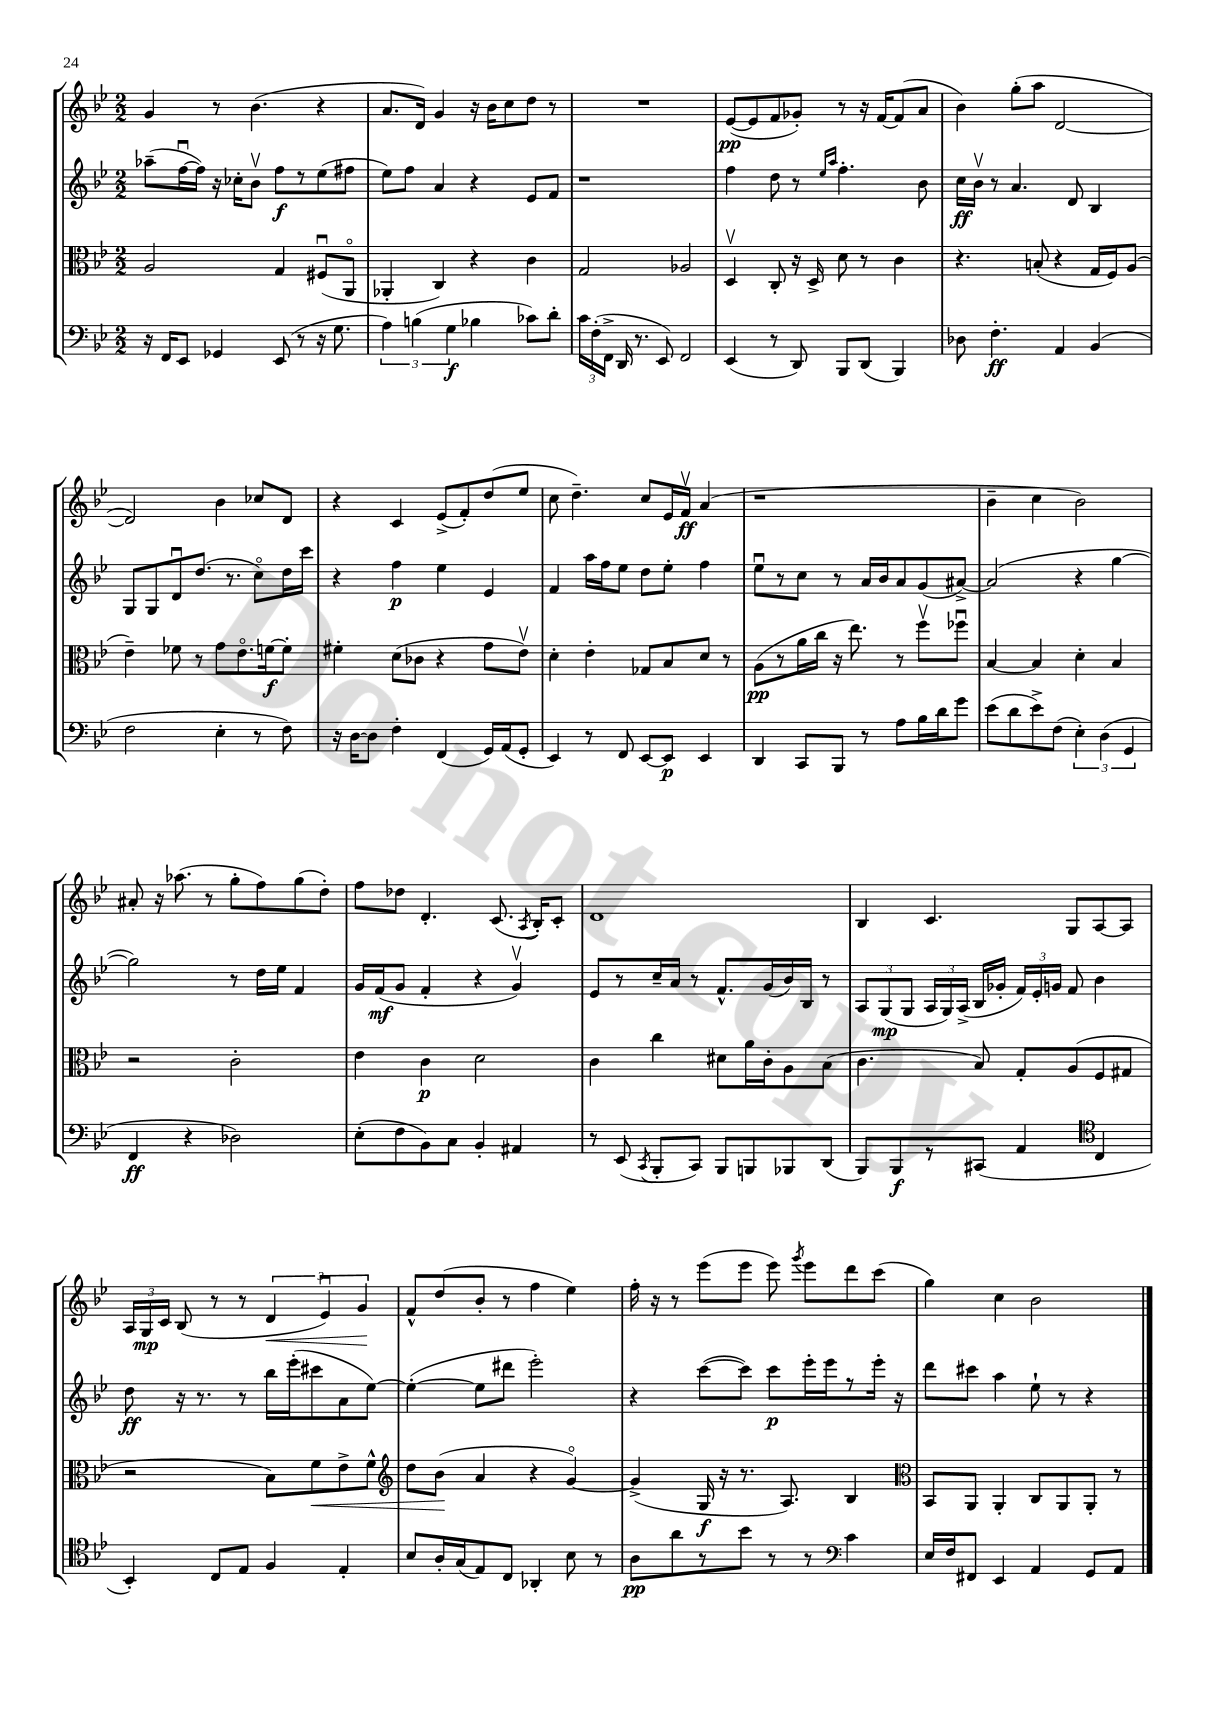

**kern	**dynam	**kern	**dynam	**kern	**dynam	**kern	**dynam
*part4	*part4	*part3	*part3	*part2	*part2	*part1	*part1
*staff4	*staff4	*staff3	*staff3	*staff2	*staff2	*staff1	*staff1
*clefF4	*	*clefC3	*	*clefG2	*	*clefG2	*
*k[b-e-]	*	*k[b-e-]	*	*k[b-e-]	*	*k[b-e-]	*
*M2/2	*	*M2/2	*	*M2/2	*	*M2/2	*
=114	=114	=114	=114	=114	=114	=114	=114
16r	.	2A/	.	(8aa-X~\L	.	4g/	.
16FF/KL	.	.	.	.	.	.	.
8EE-/J	.	.	.	[16ffu\L	.	.	.
.	.	.	.	16ff\JJ])	.	.	.
4GG-X/	.	.	.	16r	.	8r	.
.	.	.	.	16cc-X'\KL	.	.	.
.	.	.	.	8b-v\J	.	(4.b-\	.
(8EE-/	.	4G/	.	8ff\L	f	.	.
8r	.	.	.	8r	.	.	.
16r	.	(8F#Xu/L	.	(8ee-\	.	4r	.
8.G\	.	.	.	.	.	.	.
.	.	8AA/J	.	8ff#X\J	.	.	.
=115	=115	=115	=115	=115	=115	=115	=115
6A\)	.	4AA-X'/	.	8ee-\L)	.	8.a/L	.
.	.	.	.	8ff\J	.	.	.
(6Bn\	.	.	.	.	.	.	.
.	.	.	.	.	.	16d/Jk)	.
.	.	4C/)	.	4a/	.	4g/	.
6G\	f	.	.	.	.	.	.
4B-X\	.	4r	.	4r	.	16r	.
.	.	.	.	.	.	16b-\KL	.
.	.	.	.	.	.	8cc\	.
8c-X\L)	.	4c\	.	8e-/L	.	8dd\J	.
8d'\J	.	.	.	8f/J	.	8r	.
=116	=116	=116	=116	=116	=116	=116	=116
24c\LL	.	2G/	.	1r	.	1r	.
(24F'\	.	.	.	.	.	.	.
24FF^\JJ	.	.	.	.	.	.	.
16DD/	.	.	.	.	.	.	.
8.r	.	.	.	.	.	.	.
8EE-/)	.	.	.	.	.	.	.
2FF/	.	2A-X/	.	.	.	.	.
=117	=117	=117	=117	=117	=117	=117	=117
(4EE-/	.	4Dv/	.	4ff\	.	([8e-/L	pp
.	.	.	.	.	.	8e-/]	.
8r	.	8C'/	.	8dd\	.	8f/	.
8DD/)	.	16r	.	8r	.	8g-X'/J)	.
.	.	16D^/	.	.	.	.	.
.	.	.	.	16qqee-/LL	.	.	.
.	.	.	.	16qqaa/JJ	.	.	.
8BBB-/L	.	8d\	.	4.ff'\	.	8r	.
(8DD/J	.	8r	.	.	.	16r	.
.	.	.	.	.	.	[16f/KL	.
4BBB-/)	.	4c\	.	.	.	(8f/]	.
.	.	.	.	8b-\	.	8a/J	.
=118	=118	=118	=118	=118	=118	=118	=118
8D-X\	.	4.r	.	16cc\LL	ff	4b-\)	.
.	.	.	.	16b-v\JJ	.	.	.
4.F'\	ff	.	.	8r	.	.	.
.	.	.	.	4.a/	.	(8gg'\L	.
.	.	(8Bn'/	.	.	.	8aa\J	.
4AA/	.	4r	.	.	.	[2d/	.
.	.	.	.	8d/	.	.	.
(4BB-/	.	16G/LL	.	4B-/	.	.	.
.	.	16F/J)	.	.	.	.	.
.	.	(8A/J	.	.	.	.	.
!!LO:LB:g=z
=119	=119	=119	=119	=119	=119	=119	=119
2F\	.	4e-~\)	.	8G/L	.	2d/])	.
.	.	.	.	8G/	.	.	.
.	.	8f-X\	.	8du/	.	.	.
.	.	8r	.	(8.dd/J	.	.	.
4E-'\	.	8g\L	.	.	.	4b-\	.
.	.	.	.	8.r	.	.	.
.	.	8.e-\	.	.	.	.	.
8r	.	.	.	8cc\L)	.	8cc-X/L	.
.	.	[16fn\k	f	.	.	.	.
8F\)	.	8f'\J]	.	16dd\L	.	8d/J	.
.	.	.	.	16ccc\JJ	.	.	.
=120	=120	=120	=120	=120	=120	=120	=120
16r	.	4f#X'\	.	4r	.	4r	.
[16D\KL	.	.	.	.	.	.	.
8D\J]	.	.	.	.	.	.	.
4F'\	.	(8d\L	.	4ff\	p	4c/	.
.	.	8c-X\J	.	.	.	.	.
(4FF/	.	4r	.	4ee-\	.	(8e-^/L	.
.	.	.	.	.	.	8f'/)	.
16GG/LL)	.	8g\L	.	4e-/	.	(8dd/	.
(16AA/J	.	.	.	.	.	.	.
8GG'/J	.	8e-v\J)	.	.	.	8ee-/J	.
=121	=121	=121	=121	=121	=121	=121	=121
4EE-/)	.	4d'\	.	4f/	.	8cc\	.
.	.	.	.	.	.	4.dd~\)	.
8r	.	4e-'\	.	16aa\LL	.	.	.
.	.	.	.	16ff\J	.	.	.
8FF/	.	.	.	8ee-\J	.	.	.
[8EE-/L	.	8G-X/L	.	8dd\L	.	8cc/L	.
8EE-/J]	p	8B-/	.	8ee-'\J	.	16e-/L	.
.	.	.	.	.	.	16fv/JJ	ff
4EE-/	.	8d/J	.	4ff\	.	(4a/	.
.	.	8r	.	.	.	.	.
=122	=122	=122	=122	=122	=122	=122	=122
4DD/	.	(8A\L	pp	8ee-u\L	.	1r	.
.	.	8r	.	8r	.	.	.
8CC/L	.	16a\L	.	8cc\J	.	.	.
.	.	16cc\JJ	.	.	.	.	.
8BBB-/J	.	16r	.	8r	.	.	.
.	.	8.ee-\)	.	.	.	.	.
8r	.	.	.	16a/LL	.	.	.
.	.	.	.	16b-/J	.	.	.
8A\L	.	8r	.	8a/	.	.	.
16B-\L	.	8ffv\L	.	(8g/	.	.	.
16d\J	.	.	.	.	.	.	.
8g\J	.	8ff-Xu\J	.	[8a#X^/J)	.	.	.
=123	=123	=123	=123	=123	=123	=123	=123
(8e-\L	.	[4B-/	.	(2a#/]	.	4b-~\	.
8d\	.	.	.	.	.	.	.
8e-^\)	.	4B-/]	.	.	.	4cc\	.
(8F\J	.	.	.	.	.	.	.
6E-'\)	.	4d'\	.	4r	.	2b-\)	.
(6D\	.	.	.	.	.	.	.
.	.	4B-/	.	[4gg\	.	.	.
6GG/	.	.	.	.	.	.	.
!!LO:LB:g=z
=124	=124	=124	=124	=124	=124	=124	=124
4FF/	ff	2r	.	2gg\])	.	8a#X'/	.
.	.	.	.	.	.	16r	.
.	.	.	.	.	.	(8.aa-X\	.
4r	.	.	.	.	.	.	.
.	.	.	.	.	.	8r	.
2D-X\)	.	2c'\	.	8r	.	8gg'\L	.
.	.	.	.	16dd\LL	.	8ff\)	.
.	.	.	.	16ee-\JJ	.	.	.
.	.	.	.	4f/	.	(8gg\	.
.	.	.	.	.	.	8dd'\J)	.
=125	=125	=125	=125	=125	=125	=125	=125
(8E-'\L	.	4e-\	.	16g/LL	.	8ff\L	.
.	.	.	.	(16f/J	mf	.	.
8F\	.	.	.	8g/J	.	8dd-X\J	.
8BB-\)	.	4c\	p	4f'/	.	4.d'/	.
8C\J	.	.	.	.	.	.	.
4BB-'/	.	2d\	.	4r	.	.	.
.	.	.	.	.	.	(8.c/	.
4AA#X/	.	.	.	4gv/)	.	.	.
.	.	.	.	.	.	8qA/	.
.	.	.	.	.	.	16B-'/KL)	.
.	.	.	.	.	.	8c'/J	.
=126	=126	=126	=126	=126	=126	=126	=126
8r	.	4c\	.	8e-/L	.	1d	.
(8EE-/	.	.	.	8r	.	.	.
8qCC/	.	.	.	.	.	.	.
8BBB-'/L	.	4cc\	.	16cc~/L	.	.	.
.	.	.	.	16a/JJ	.	.	.
8CC/J)	.	.	.	8r	.	.	.
8BBB-/L	.	8d#X\L	.	8.f^^/L	.	.	.
8BBBn/	.	16a\L	.	.	.	.	.
.	.	16c'\J	.	(16g/L	.	.	.
8BBB-X/	.	8A\	.	16b-/)	.	.	.
.	.	.	.	16B-/JJ	.	.	.
(8DD/J	.	(8B-\J	.	8r	.	.	.
=127	=127	=127	=127	=127	=127	=127	=127
8BBB-/L)	.	4.c\	.	12A/L	.	4B-/	.
.	.	.	.	(12G/	mp	.	.
8BBB-/	f	.	.	.	.	.	.
.	.	.	.	12G/J	.	.	.
8r	.	.	.	24A/LL	.	4.c/	.
.	.	.	.	24G/)	.	.	.
.	.	.	.	(24A^/JJ	.	.	.
(8CC#X/J	.	8B-/)	.	16B-/LL	.	.	.
.	.	.	.	16g-X'/JJ	.	.	.
4AA/	.	8G'/L	.	24f/LL)	.	.	.
.	.	.	.	24e-'/	.	.	.
.	.	.	.	24gn/JJ	.	.	.
.	.	(8A/	.	8f/	.	8G/L	.
*clefC4	*	*	*	*	*	*	*
4C/	.	8F/	.	4b-\	.	[8A/	.
.	.	8G#X/J	.	.	.	8A/J]	.
!!LO:LB:g=z
=128	=128	=128	=128	=128	=128	=128	=128
4BB-'/)	.	2r	.	8dd\	ff	24A/LL	.
.	.	.	.	.	.	24G/	mp
.	.	.	.	.	.	24c/JJ	.
.	.	.	.	16r	.	(8B-/	.
.	.	.	.	8.r	.	.	.
8C/L	.	.	.	.	.	8r	.
8E-/J	.	.	.	8r	.	8r	.
!	!	!	!	!	!	!	!LO:HP:b
4F/	.	8B-\L)	.	16bb-\LL	.	6d/	<
.	.	.	.	(16eee-'\J	.	.	.
!	!	!	!LO:HP:b	!	!	!	!
.	.	8f\	<	8ccc#X\	.	.	.
.	.	.	.	.	.	6e-u/)	.
4E-'/	.	8e-^\	.	8a\	.	.	.
.	.	.	.	.	.	6g/	.
.	.	8f^^\J	.	[8ee-\J)	.	.	.
.	.	.	.	.	.	.	[
=129	=129	=129	=129	=129	=129	=129	=129
*	*	*clefG2	*	*	*	*	*
8B-/L	.	8dd\L	.	(4ee-'\_	.	8f^^/L	.
16A'/L	.	(8b-\J	.	.	.	(8dd/	.
(16G/J	.	.	.	.	.	.	.
8E-/)	.	4a/	[	8ee-\L]	.	8b-'/J	.
8C/J	.	.	.	8ddd#X\J	.	8r	.
4AA-X'/	.	4r	.	2eee-'\)	.	4ff\	.
8B-\	.	[4g/)	.	.	.	4ee-\)	.
8r	.	.	.	.	.	.	.
=130	=130	=130	=130	=130	=130	=130	=130
8A\L	pp	(4g^/]	.	4r	.	16ff'\	.
.	.	.	.	.	.	16r	.
8a\	.	.	.	.	.	8r	.
8r	.	16G/	f	([8ccc\L	.	(8eee-\L	.
.	.	16r	.	.	.	.	.
8b-\J	.	8.r	.	8ccc\J])	.	8eee-\J	.
8r	.	.	.	8ccc\L	p	8eee-\)	.
.	.	8.A/)	.	.	.	.	.
.	.	.	.	.	.	8qggg/	.
8r	.	.	.	16eee-'\L	.	8eee-\L	.
.	.	.	.	16eee-\J	.	.	.
*clefF4	*	*	*	*	*	*	*
4c\	.	4B-/	.	8r	.	8ddd\	.
.	.	.	.	16eee-'\Jk	.	(8ccc\J	.
.	.	.	.	16r	.	.	.
=131	=131	=131	=131	=131	=131	=131	=131
*	*	*clefC3	*	*	*	*	*
16E-/LL	.	8BB-/L	.	8ddd\L	.	4gg\)	.
16F/J	.	.	.	.	.	.	.
8FF#X/J	.	8AA/J	.	8ccc#X\J	.	.	.
4EE-/	.	4AA'/	.	4aa\	.	4cc\	.
4AA/	.	8C/L	.	8ee-`\	.	2b-\	.
.	.	8AA/	.	8r	.	.	.
8GG/L	.	8AA'/J	.	4r	.	.	.
8AA/J	.	8r	.	.	.	.	.
==	==	==	==	==	==	==	==
*-	*-	*-	*-	*-	*-	*-	*-
